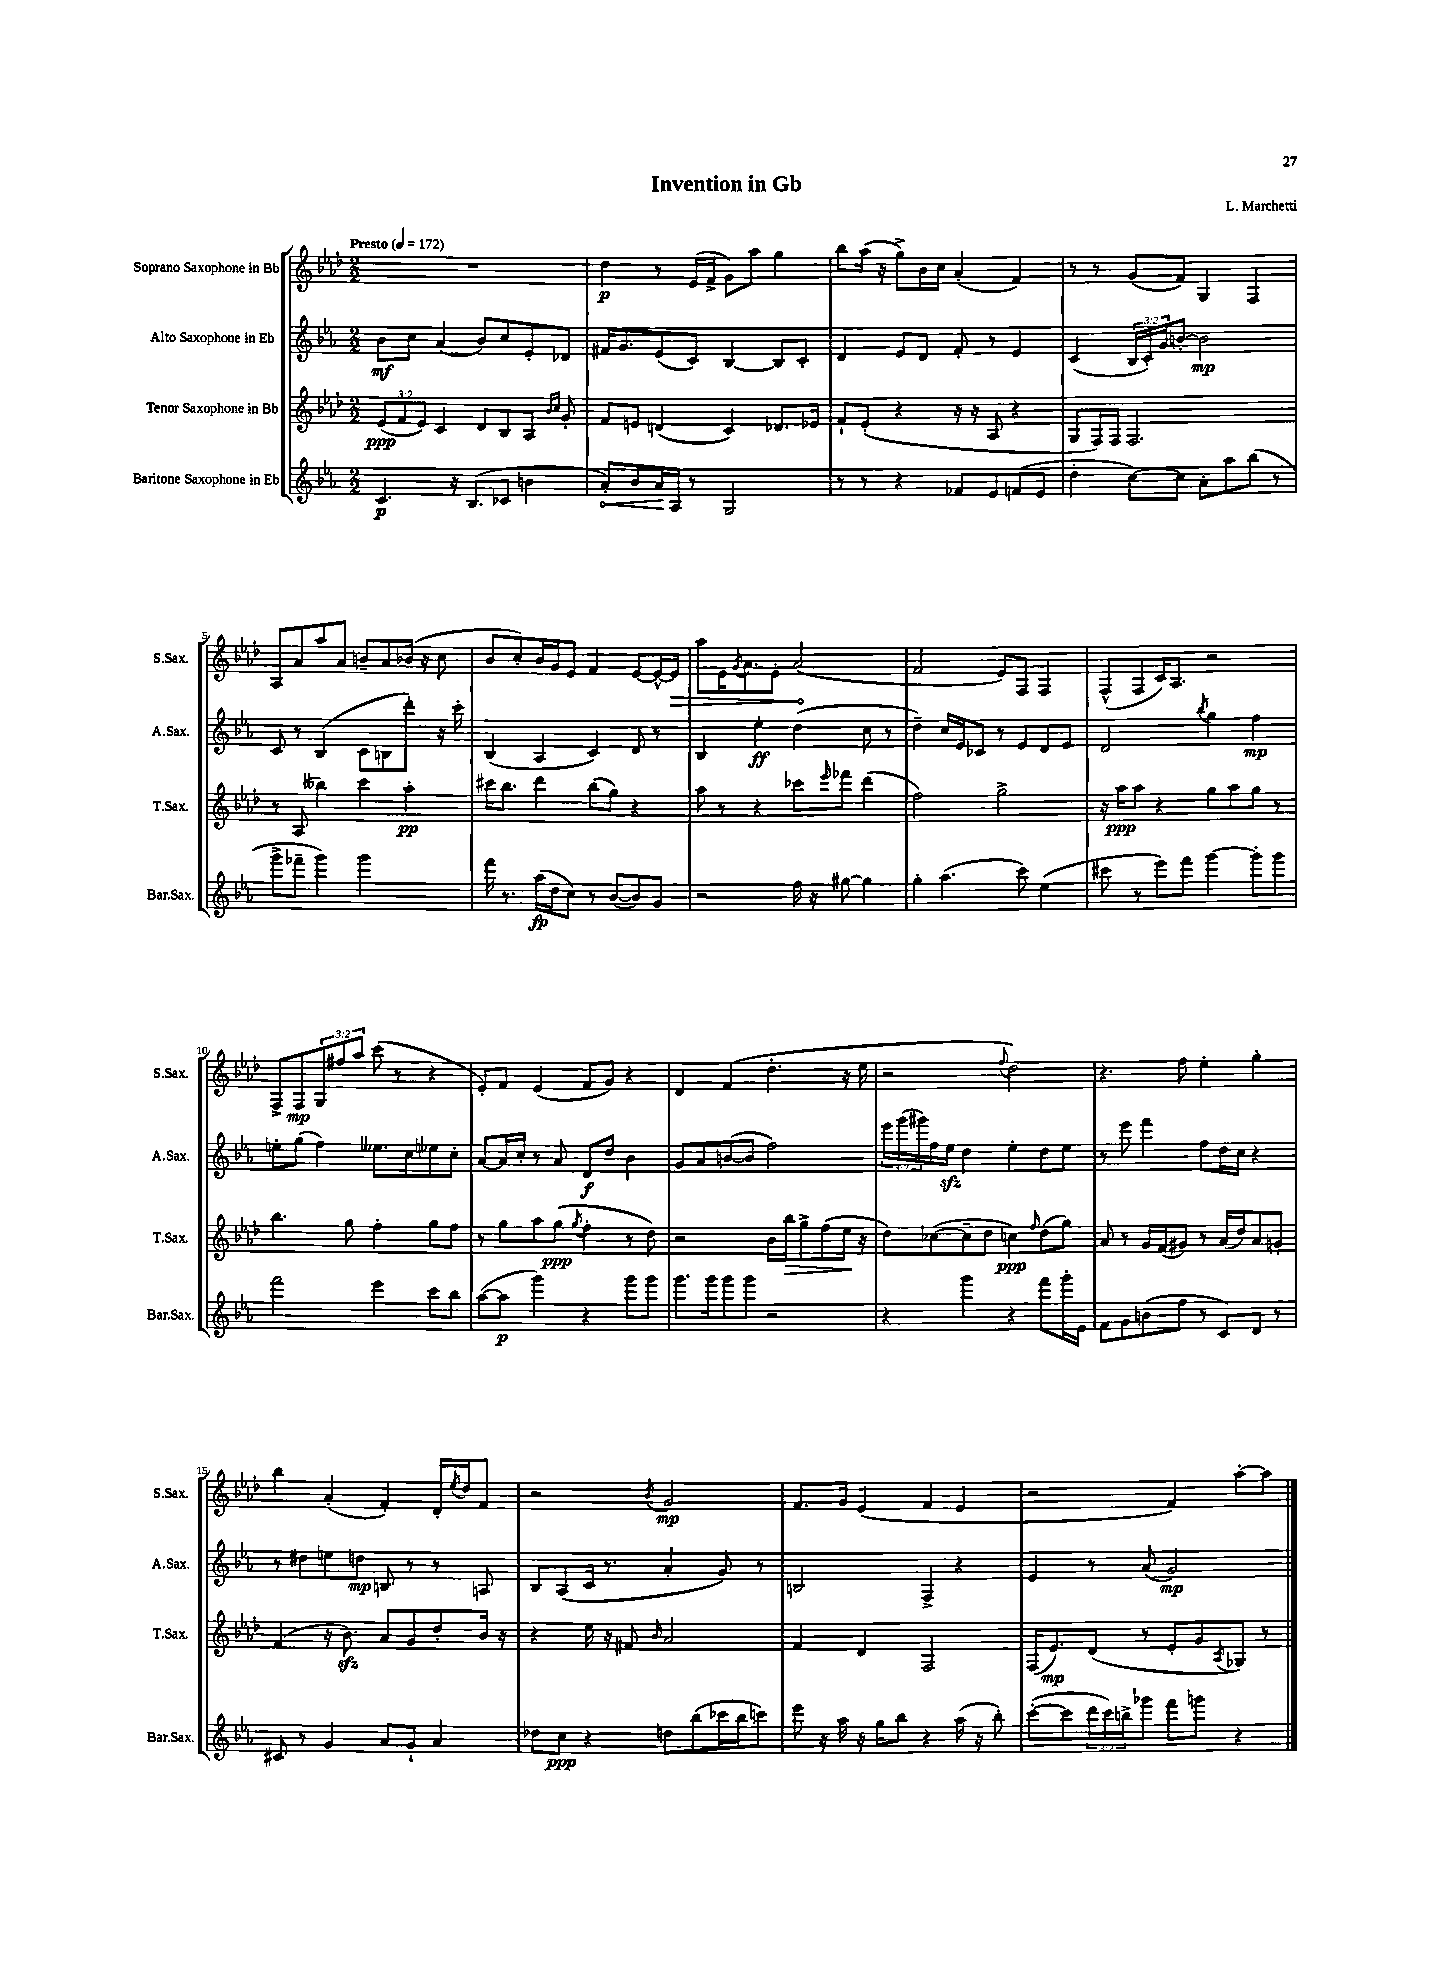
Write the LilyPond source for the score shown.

\header { title = "Invention in Gb" composer = "L. Marchetti" }
<<
\new StaffGroup <<
\new Staff = "s0" \with { instrumentName = "Soprano Saxophone in Bb" shortInstrumentName = "S.Sax." } {
    \clef treble \key aes \major \numericTimeSignature \time 2/2 \override Staff.TupletNumber.text = #tuplet-number::calc-fraction-text \tempo "Presto" 4 = 172
    R1 |
    des''4\p r8 ees'16( f'16-> g'8) aes''8 g''4 |
    bes''8 aes''16( r16 g''8->) bes'16 c''16 aes'4-.( f'4) |
    r8 r8 g'8( f'8) g4 f4 |
    aes8 aes'8 aes''8 aes'8 b'8-- aes'8 bes'16( r16 c''8 |
    bes'8 c''8-.) bes'16 g'16 ees'8 f'4 ees'8~ ees'16~-^ \once \override Hairpin.circled-tip = ##t ees'16\> |
    aes''8 ees'16 \acciaccatura { g'8 } aes'8. ees'8-. aes'2\!( |
    f'2 ees'8) f8 f4 |
    f8-^( f8 c'16) aes8. r2 |
    f8-> f8\mp \tuplet 3/2 { g8 fis''8 aes''8 } c'''8( r8 r4 |
    ees'8-.) f'8 ees'4( f'8 g'8) r4 |
    des'4 f'4( des''4.-. r16 ees''16 |
    r2 \appoggiatura { f''8 } des''2) |
    r4. f''8 ees''4-. g''4-. |
    bes''4 aes'4-.( f'4-.) des'16-. \acciaccatura { ees''8 } des''16 f'8 |
    r2 \acciaccatura { bes'8 } g'2\mp |
    f'8. g'16 ees'4( f'4 ees'4 |
    r2 f'4) aes''8~-. aes''8 \bar "|." |
}
\new Staff = "s1" \with { instrumentName = "Alto Saxophone in Eb" shortInstrumentName = "A.Sax." } {
    \clef treble \key ees \major \numericTimeSignature \time 2/2 \override Staff.TupletNumber.text = #tuplet-number::calc-fraction-text
    bes'8\mf c''8 aes'4( bes'8) c''8 ees'8-. des'8 |
    fis'16 g'8. ees'8( c'8) bes4~ bes8 c'8-. |
    d'4 ees'8 d'8 f'8-. r8 ees'4 |
    c'4( \tuplet 3/2 { bes16 c'16-.) g'16 } b'8~-. b'2\mp |
    c'8 r8 bes4( c'8 b8 d'''8-.) r16 c'''16-. |
    bes4( aes4 c'4) d'8 r8 |
    bes4 ees''4-.\ff d''4( c''8 r8 |
    d''4--) c''16 ees'16 ces'8 r8 ees'8 d'8 ees'8 |
    d'2 \acciaccatura { bes''8 } g''4 f''4\mp |
    e''8-. g''8( f''4) eeses''8. c''16 ees''8 c''8-. |
    aes'8~ aes'16 c''16-. r8 aes'8 d'8\f d''8 bes'4 |
    g'8 aes'8 b'8~( b'8 f''2) |
    \tuplet 3/2 { ees'''16 g'''16( gis'''16) } f''16 ees''16\sfz d''4 ees''4-. d''8 ees''8 |
    r8 ees'''8 f'''4 f''8 d''16 c''16 r4 |
    r8 dis''8 e''8 d''8\mp b8 r8 r8 a8 |
    bes8 aes8( c'16 r8. aes'4-. g'8) r8 |
    b2 f4-> r4 |
    ees'4 r8 aes'8( g'2\mp) \bar "|." |
}
\new Staff = "s2" \with { instrumentName = "Tenor Saxophone in Bb" shortInstrumentName = "T.Sax." } {
    \clef treble \key aes \major \numericTimeSignature \time 2/2 \override Staff.TupletNumber.text = #tuplet-number::calc-fraction-text
    \tuplet 3/2 { ees'8\ppp( f'8 ees'8) } c'4 des'8 bes8 aes8 \grace { bes'16 c''16 } g'8-. |
    f'8 e'8 d'4( c'4) des'8. ees'16 |
    f'8-! ees'8-.( r4 r16 r16 aes8 r4 |
    g8 f16) f16 f2. |
    r8 aes8( beses''4) c'''4 aes''4-.\pp |
    cis'''16 bes''8. des'''4 bes''8( g''8) r4 |
    aes''8 r8 r4 ces'''8 \grace { ees'''16 } fes'''8 des'''4( |
    f''2) g''2-> |
    r16 aes''16\ppp aes''8 r4 g''8 aes''8 g''8 r8 |
    bes''4. g''8 f''4-. g''8 f''8 |
    r8 g''8 aes''8 g''8\ppp( \acciaccatura { g''8 } f''4-. r8 des''8) |
    r2 bes'16 bes''16\> g''8-> f''8( ees''16\! r16 |
    des''8) ces''8~( ces''8-- des''8 c''4\ppp) \grace { f''16 } des''8( g''8) |
    aes'8 r8 g'16 f'16( gis'8) r8 aes'16( des''16) aes'8 g'8-. |
    f'4( r16 bes'8.\sfz) aes'8 g'8 des''8-. bes'16 r16 |
    r4 ees''16 r16 fis'8 \grace { bes'16 } aes'2 |
    f'4 des'4 f2 |
    f16( ees'8.\mp) des'8( r8 ees'8-. g'8 \acciaccatura { aes8 } ges8) r8 \bar "|." |
}
\new Staff = "s3" \with { instrumentName = "Baritone Saxophone in Eb" shortInstrumentName = "Bar.Sax." } {
    \clef treble \key ees \major \numericTimeSignature \time 2/2 \override Staff.TupletNumber.text = #tuplet-number::calc-fraction-text
    c'4.\p r16 bes8.( ces'8 b'4 |
    \once \override Hairpin.circled-tip = ##t aes'8-.\<) bes'8 aes'16\! aes16 r8 g2 |
    r8 r8 r4 fes'8 ees'8 f'8( ees'8 |
    d''4-. c''8~) c''8 aes'8-. aes''8 bes''8( r8 |
    g'''8-> fes'''8-- g'''4) g'''2 |
    f'''16 r8. aes''16\fp( d''16 c''8) r8 bes'8~( bes'8) g'8 |
    r2 f''16 r16 gis''8~ gis''4 |
    g''4-. aes''4.( c'''8) ees''4( |
    cis'''8 r8 ees'''8) f'''8 g'''4~ g'''8-. g'''8 |
    f'''2 ees'''4 c'''8 bes''8 |
    aes''8~( aes''8\p g'''4) r4 g'''8 g'''8 |
    g'''8. g'''16 g'''8 g'''8 r2 |
    r4 g'''4 r4 f'''8 g'''16-. ees'16 |
    f'8 g'8 b'8( f''8 r8 c'8) d'8 r8 |
    cis'8 r8 g'4 aes'8 g'8-! aes'4 |
    des''8 c''8\ppp r4 d''8 bes''8( ces'''16 bes''16 c'''8) |
    ees'''8 r16 aes''16 r16 g''16 bes''8 r4 aes''16( r16 bes''8-.) |
    c'''8~-.( c'''8 \tuplet 3/2 { d'''16 c'''16) b''16-> } ges'''8 f'''8 g'''8 r4 \bar "|." |
}
>>
>>
